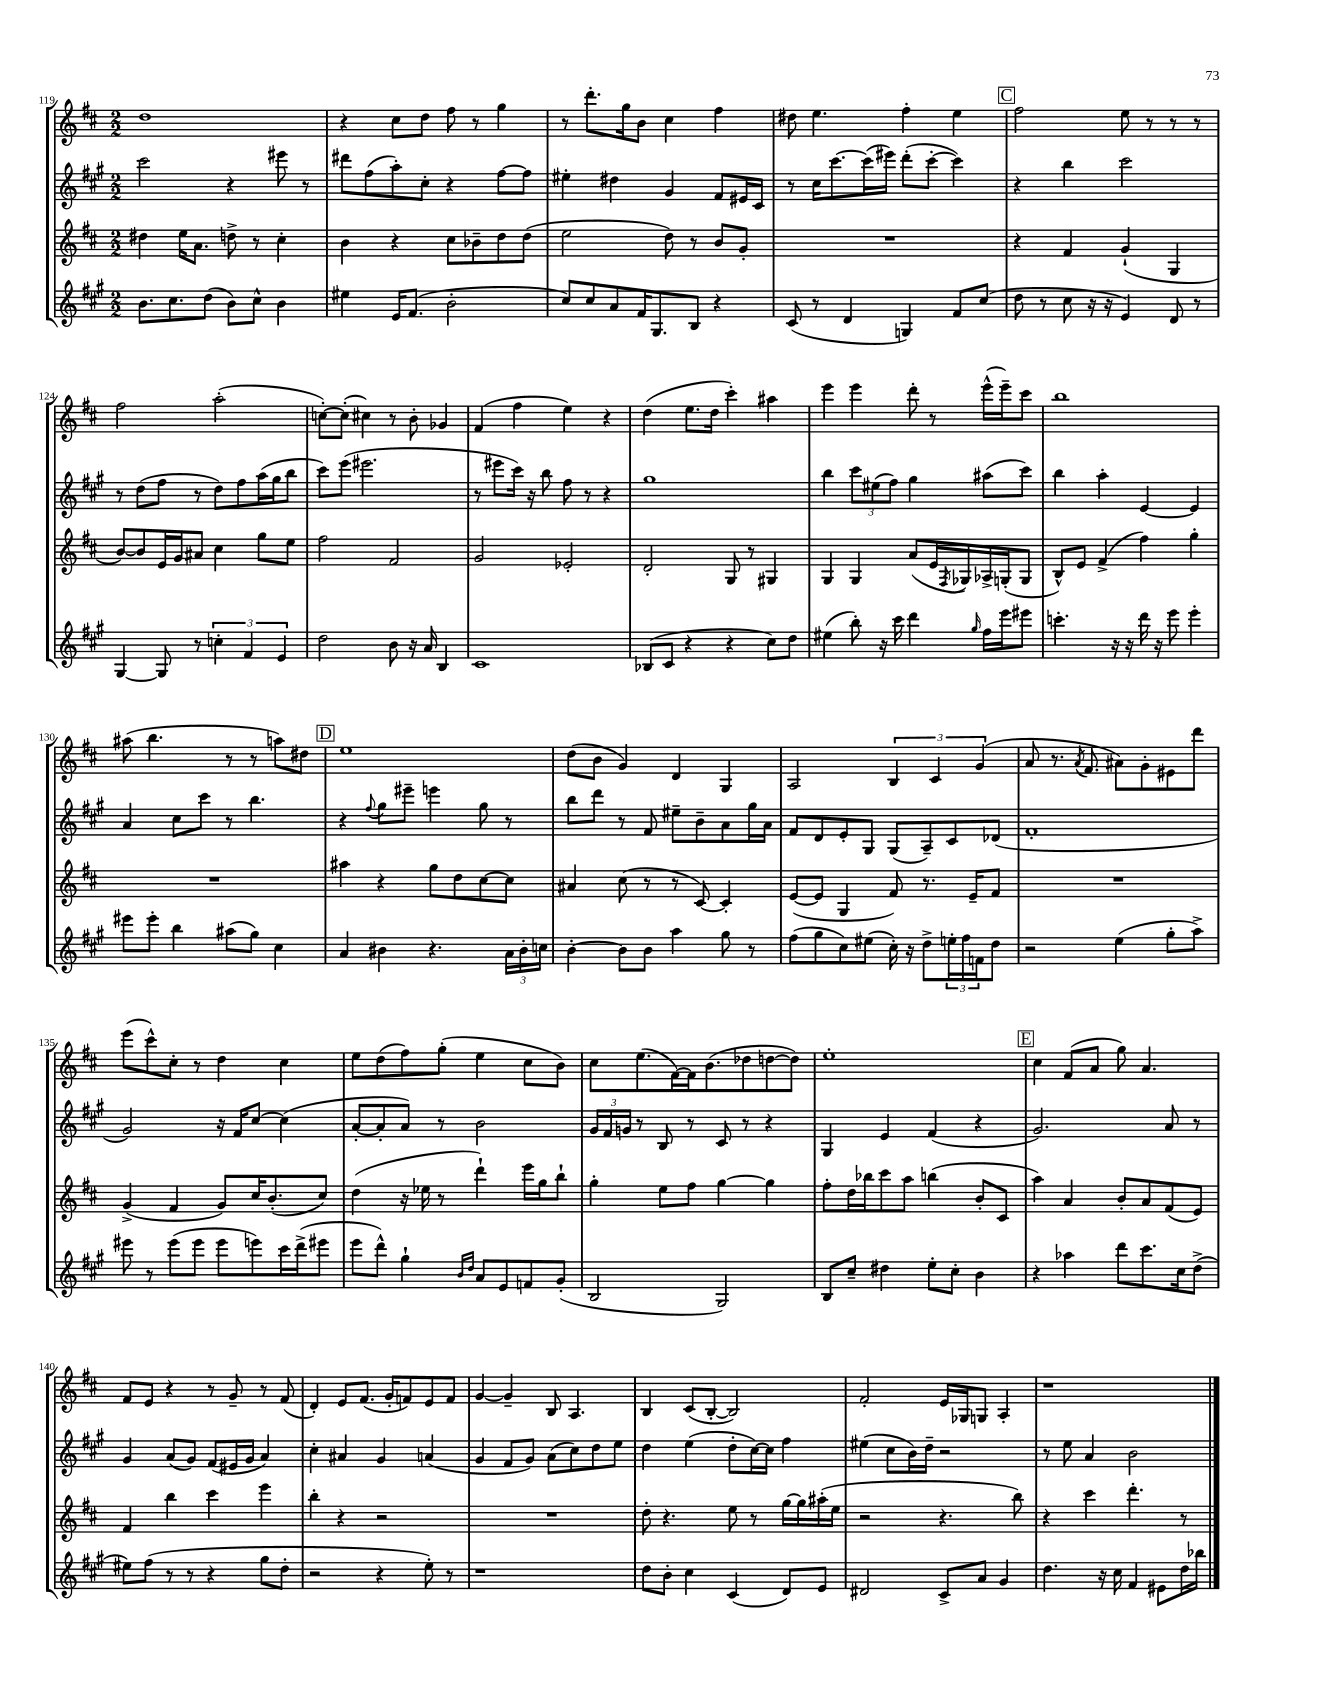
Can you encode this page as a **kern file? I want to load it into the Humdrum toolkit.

**kern	**kern	**kern	**kern
*staff4	*staff3	*staff2	*staff1
*clefG2	*clefG2	*clefG2	*clefG2
*k[f#c#g#]	*k[f#c#]	*k[f#c#g#]	*k[f#c#]
*M2/2	*M2/2	*M2/2	*M2/2
8.b	4dd#	2ccc#	1dd
8.cc#	.	.	.
.	16ee	.	.
.	8.a	.	.
(8dd	.	.	.
8b)	8dd^	4r	.
8cc#^^	8r	.	.
4b	4cc#'	8eee#	.
.	.	8r	.
=	=	=	=
4ee#	4b	8ddd#	4r
.	.	(8ff#	.
16e	4r	8aa')	8cc#
(8.f#	.	.	.
.	.	8cc#'	8dd
2b'	8cc#	4r	8ff#
.	8b-~	.	8r
.	8dd	[8ff#	4gg
.	(8dd	8ff#]	.
=	=	=	=
8cc#)	2ee	4ee#'	8r
8cc#	.	.	8.ddd'
8a	.	4dd#	.
.	.	.	16gg
16f#	.	.	8b
8.G#	.	.	.
.	8dd)	4g#	4cc#
8B	8r	.	.
4r	8b	8f#	4ff#
.	8g'	16e#	.
.	.	16c#	.
=	=	=	=
(8c#	1r	8r	8dd#
8r	.	16cc#	4.ee
.	.	[8.ccc#	.
4d	.	.	.
.	.	(16ccc#]	.
.	.	16eee#)	.
4G)	.	(8ddd'	4ff#'
.	.	[8ccc#'	.
8f#	.	4ccc#])	4ee
(8cc#	.	.	.
=	=	=	=
8dd	4r	4r	2ff#
8r	.	.	.
8cc#	4f#	4bb	.
16r	.	.	.
16r	.	.	.
4e)	(4g`	2ccc#	8ee
.	.	.	8r
8d	4G	.	8r
8r	.	.	8r
=	=	=	=
[4G#	[8b)	8r	2ff#
.	8b]	(8dd	.
8G#]	16e	8ff#	.
.	16g	.	.
8r	8a#	8r	.
6cc'	4cc#	8dd)	(2aa'
.	.	8ff#	.
6f#	.	.	.
.	8gg	(16aa	.
.	.	16gg#	.
6e	.	.	.
.	8ee	8bb	.
=	=	=	=
2dd	2ff#	8ccc#)	[8cc')
.	.	(8eee	(8cc']
.	.	2.eee#	4cc#)
8b	2f#	.	8r
16r	.	.	8b'
16a	.	.	.
4B	.	.	4g-
=	=	=	=
1c#	2g	8r	(4f#
.	.	8eee#	.
.	.	16ccc#)	4ff#
.	.	16r	.
.	.	8bb	.
.	2e-'	8ff#	4ee)
.	.	8r	.
.	.	4r	4r
=	=	=	=
(8B-	2d'	1gg#	(4dd
8c#	.	.	.
4r	.	.	8.ee
.	.	.	16dd
4r	8G	.	4ccc#')
.	8r	.	.
8cc#)	4G#	.	4aa#
8dd	.	.	.
=	=	=	=
(4ee#	4G	4bb	4eee
8bb')	4G	12ccc#	4eee
.	.	(12ee#	.
16r	.	.	.
.	.	12ff#)	.
16ccc#	.	.	.
4ddd	(8a	4gg#	8ddd'
.	16e	.	8r
.	8qF#	.	.
.	16G-)	.	.
16qqgg#	.	.	.
16ff#	16A-^	(8aa#	(16eee^^
16eee	(16G'	.	16eee~)
8eee#	8G	8ccc#)	8ccc#
=	=	=	=
4.ccc'	8B^^)	4bb	1bb
.	8e	.	.
.	(4f#^	4aa'	.
16r	.	.	.
16r	.	.	.
16ddd	4ff#)	[4e	.
16r	.	.	.
8eee	.	.	.
4eee'	4gg'	4e]	.
=	=	=	=
8eee#	1r	4a	(8aa#
8eee#'	.	.	4.bb
4bb	.	8cc#	.
.	.	8ccc#	.
(8aa#	.	8r	8r
8gg#)	.	4.bb	8r
4cc#	.	.	8aa)
.	.	.	8dd#
=	=	=	=
4a	4aa#	4r	1ee
.	.	8qqff#	.
4b#	4r	8gg#	.
.	.	8eee#~	.
4.r	8gg	4eee	.
.	8dd	.	.
.	[8cc#	8gg#	.
24a	8cc#]	8r	.
24b#'	.	.	.
24cc	.	.	.
=	=	=	=
[4b'	4a#	8bb	(8dd
.	.	8ddd	8b
8b]	(8cc#	8r	4g)
8b	8r	8f#	.
4aa	8r	8ee#~	4d
.	[8c#)	8b~	.
8gg#	4c#']	8a	4G
8r	.	16gg#	.
.	.	16a	.
=	=	=	=
(8ff#	([8e	8f#	2A
8gg#	8e]	8d	.
8cc#)	4G	8e'	.
(8ee#	.	8G#	.
16cc#')	8f#)	(8G#	6B
16r	.	.	.
8dd^	8.r	8A~)	.
.	.	.	6c#
24ee'	.	8c#	.
24ff#	.	.	.
.	16e~	.	.
24f	.	.	(6g
8dd	8f#	(8d-	.
=	=	=	=
2r	1r	1f#'	8a
.	.	.	8.r
.	.	.	8qa
.	.	.	8.f#
(4ee	.	.	8a#)
.	.	.	8g'
8gg#'	.	.	8e#
8aa^)	.	.	8ddd
=	=	=	=
8eee#	(4g^	2g#)	(8eee
8r	.	.	8ccc#^^)
(8eee#	4f#	.	8cc#'
8eee#	.	.	8r
8eee#	8g)	16r	4dd
.	.	16f#	.
8eee)	16cc#	[8cc#	.
.	(8.b'	.	.
16ccc#	.	(4cc#]	4cc#
(16ddd^	.	.	.
8eee#	8cc#)	.	.
=	=	=	=
8eee	(4dd	[8a'	8ee
8ddd^^)	.	8a']	(8dd
4gg#`	16r	8a)	8ff#)
.	16ee-	.	.
.	8r	8r	(8gg'
16qqb	.	.	.
16qqdd	.	.	.
8a	4ddd`)	2b	4ee
8e	.	.	.
8f	16eee	.	8cc#
.	16gg	.	.
(8g#'	8bb`	.	8b)
=	=	=	=
2B	4gg'	24g#	8cc#
.	.	24f#	.
.	.	24g	.
.	.	8r	(8.ee
.	8ee	8B	.
.	.	.	[16f#)
.	8ff#	8r	16f#]
.	.	.	(8.b
2G#)	[4gg	8c#	.
.	.	8r	8dd-
.	4gg]	4r	[8dd
.	.	.	8dd])
=	=	=	=
8B	8ff#'	4G#	1ee'
8cc#~	16dd	.	.
.	16bb-	.	.
4dd#	8ccc#	4e	.
.	8aa	.	.
8ee'	(4bb	(4f#	.
8cc#'	.	.	.
4b	8b'	4r	.
.	8c#	.	.
=	=	=	=
4r	4aa)	2.g#)	4cc#
4aa-	4a	.	(8f#
.	.	.	8a
8ddd	8b'	.	8gg)
8.ccc#	8a	.	4.a
.	(8f#	8a	.
16cc#	.	.	.
(8dd^	8e)	8r	.
=	=	=	=
8ee#)	4f#	4g#	8f#
(8ff#	.	.	8e
8r	4bb	(8a	4r
8r	.	8g#)	.
4r	4ccc#	(8f#	8r
.	.	16e#	8g~
.	.	16g#	.
8gg#	4eee	4a)	8r
8dd'	.	.	(8f#
=	=	=	=
2r	4bb'	4cc#'	4d')
.	4r	4a#	8e
.	.	.	(8.f#
4r	2r	4g#	.
.	.	.	16g'
.	.	.	8f)
8ee')	.	(4a	8e
8r	.	.	8f
=	=	=	=
1r	1r	4g#	[4g
.	.	8f#	4g~]
.	.	8g#)	.
.	.	(8a	8B
.	.	8cc#)	4.A
.	.	8dd	.
.	.	8ee	.
=	=	=	=
8dd	8dd'	4dd	4B
8b'	4.r	.	.
4cc#	.	(4ee	(8c#
.	.	.	[8B'
(4c#	8ee	8dd'	2B])
.	8r	[16cc#)	.
.	.	16cc#]	.
8d)	[16gg	4ff#	.
.	16gg]	.	.
8e	(16aa#'	.	.
.	16ee	.	.
=	=	=	=
2d#	2r	(4ee#	2f#'
.	.	8cc#	.
.	.	16b)	.
.	.	16dd~	.
8c#^	4.r	2r	16e
.	.	.	16G-
8a	.	.	8G
4g#	.	.	4A'
.	8bb)	.	.
=	=	=	=
4.dd	4r	8r	1r
.	.	8ee	.
.	4ccc#	4a	.
16r	.	.	.
16cc#	.	.	.
4f#	4.ddd'	2b	.
8e#	.	.	.
16dd	8r	.	.
16bb-	.	.	.
==	==	==	==
*-	*-	*-	*-
